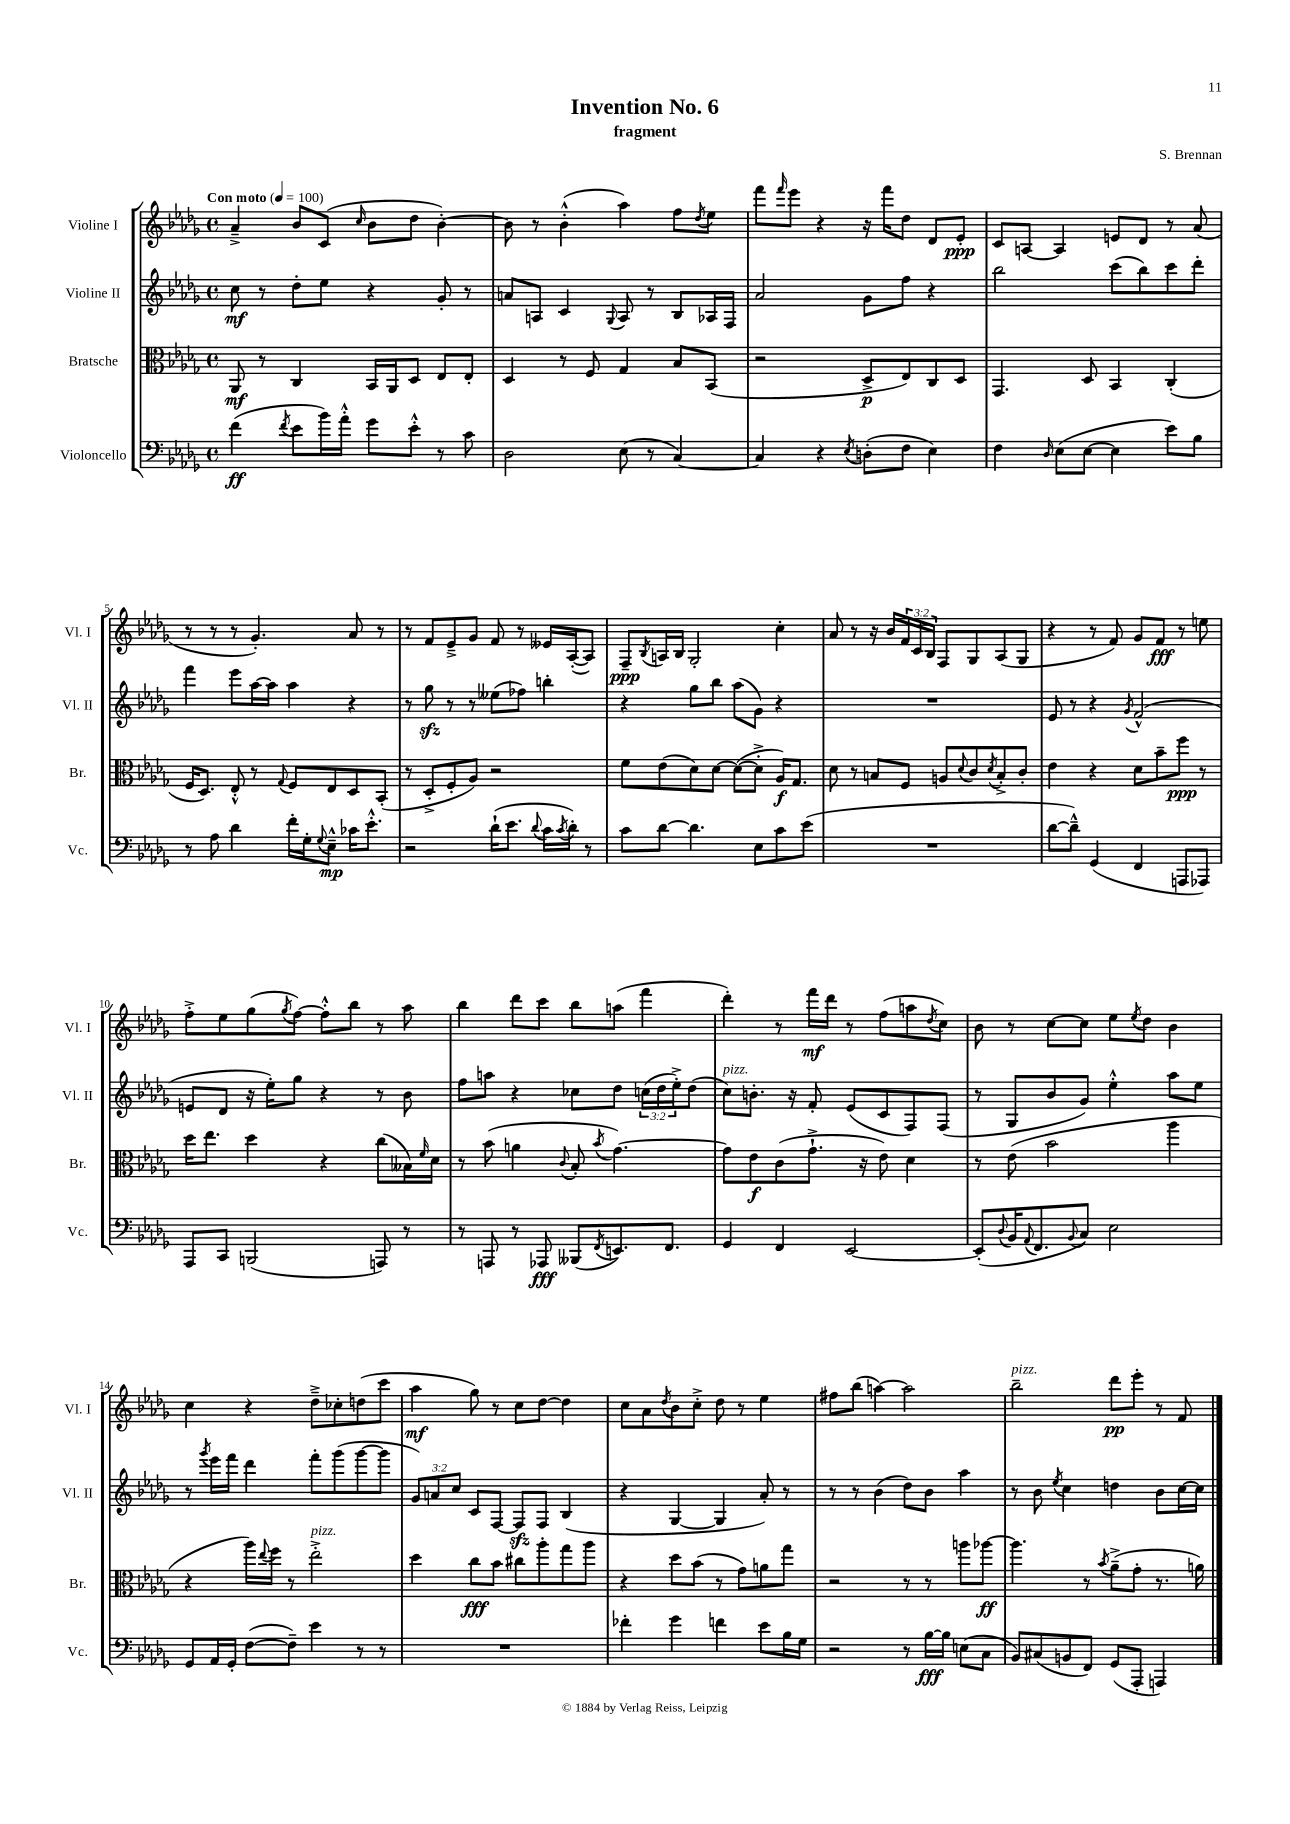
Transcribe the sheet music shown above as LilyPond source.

\header { title = "Invention No. 6" composer = "S. Brennan" subtitle = "fragment" }
<<
\new StaffGroup <<
\new Staff = "s0" \with { instrumentName = "Violine I" shortInstrumentName = "Vl. I" } {
    \clef treble \key des \major \defaultTimeSignature \time 4/4 \override Staff.TupletNumber.text = #tuplet-number::calc-fraction-text \tempo "Con moto" 4 = 100
    aes'4---> bes'8 c'8( \grace { c''16 } bes'8 des''8 bes'4~-.) |
    bes'8 r8 bes'4-.-^( aes''4) f''8 \acciaccatura { des''8 } ees''8 |
    f'''8 \grace { f'''16 } ees'''8 r4 r16 f'''16 des''8 des'8 ees'8-.\ppp |
    c'8 a8~ a4 e'8 des'8 r8 aes'8( |
    r8 r8 r8 ges'4.-.) aes'8 r8 |
    r8 f'8 ees'8---> ges'8 f'8 r8 eeses'16 aes16~-.( aes8) |
    f8--\ppp \acciaccatura { bes8 } a16 bes16 ges2-. c''4-. |
    aes'8 r8 r16 bes'16 \tuplet 3/2 { f'16 c'16 bes16 } f8 ges8 aes8( ges8 |
    r4 r8 f'8) ges'8 f'8\fff r8 e''8 |
    f''8-.-> ees''8 ges''8( \acciaccatura { ges''8 } f''8~) f''8-.-^ bes''8 r8 aes''8 |
    bes''4 des'''8 c'''8 bes''8 a''8( f'''4 |
    des'''4-.) r8 f'''16\mf des'''16 r8 f''8( a''8 \acciaccatura { des''8 } c''8) |
    bes'8 r8 c''8~ c''8 ees''8 \acciaccatura { ees''8 } des''8 bes'4 |
    c''4 r4 des''8---> ces''8-. d''8( c'''8 |
    aes''4\mf ges''8) r8 c''8 des''8~ des''4 |
    c''8 aes'8 \acciaccatura { des''8 } bes'8 c''8-.-> des''8 r8 ees''4 |
    fis''8 bes''8( a''4~) a''2 |
    bes''2--^\markup { \italic "pizz." } des'''8\pp ees'''8-. r8 f'8 \bar "|." |
}
\new Staff = "s1" \with { instrumentName = "Violine II" shortInstrumentName = "Vl. II" } {
    \clef treble \key des \major \defaultTimeSignature \time 4/4 \override Staff.TupletNumber.text = #tuplet-number::calc-fraction-text
    c''8\mf r8 des''8-. ees''8 r4 ges'8-. r8 |
    a'8 a8 c'4 \appoggiatura { ges8 } a8 r8 bes8 aes16 f16 |
    aes'2 ges'8 f''8 r4 |
    bes''2 c'''8( bes''8) c'''8 des'''8-. |
    f'''4 ees'''8 aes''16~ aes''16 aes''4 r4 |
    r8 ges''8\sfz r8 r8 eeses''8( fes''8) b''4-. |
    r4 ges''8 bes''8 aes''8( ges'8) r4 |
    R1 |
    ees'8 r8 r4 \acciaccatura { ges'8 } f'2-^( |
    e'8 des'8 r16 ees''16-.) ges''8 r4 r8 bes'8 |
    f''8 a''8 r4 ces''8 des''8 \tuplet 3/2 { c''16( des''16 ees''16-.->) } des''8( |
    c''8^\markup { \italic "pizz." }) b'8.-. r16 f'8-. ees'8( c'8 f8) f8( |
    r8 ges8 bes'8 ges'8) ees''4-.-^ aes''8 ees''8 |
    r8 \acciaccatura { ges'''8 } ees'''16 f'''16 des'''4 f'''8-. ges'''8( ges'''8~ ges'''8 |
    \tuplet 3/2 { ges'8) a'8 c''8 } c'8 f8~ f8\sfz f8 bes4( |
    r4 ges4~ ges4 aes'8-.) r8 |
    r8 r8 bes'4( des''8) bes'8 aes''4 |
    r8 bes'8 \acciaccatura { ees''8 } c''4 d''4 bes'8 c''16~ c''16 \bar "|." |
}
\new Staff = "s2" \with { instrumentName = "Bratsche" shortInstrumentName = "Br." } {
    \clef alto \key des \major \defaultTimeSignature \time 4/4
    aes,8\mf r8 c4 bes,16 aes,16 des8 ees8 ees8-. |
    des4 r8 f8 ges4 bes8 bes,8( |
    r2 des8->\p ees8) c8 des8 |
    ges,4. des8 bes,4 c4-.( |
    f16 des8.) ees8-.-^ r8 \appoggiatura { ges8 } f8 ees8 des8 bes,8-.( |
    r8 des8-.-> f8-. aes8) r2 |
    f'8 ees'8( des'8) des'8~ des'8~( des'8-.-> aes16\f) ges8. |
    des'8 r8 b8 f8 a8 \appoggiatura { des'8 } c'8 \acciaccatura { des'8 } b8-.-> c'8-. |
    ees'4 r4 des'8 bes'8-- f''8\ppp r8 |
    des''16 ees''8. des''4 r4 c''8( beses16) \grace { f'16 } des'16 |
    r8 bes'8( a'4 \appoggiatura { c'8 } bes8-. \acciaccatura { bes'8 } ges'4.~) |
    ges'8 ees'8\f c'8( ges'8.-!-> r16 ees'8) des'4 |
    r8 ees'8( bes'2 aes''4 |
    r4 aes''16) \appoggiatura { ees''8 } f''16 r8 ees''2-.->^\markup { \italic "pizz." } |
    des''4 c''8\fff bes'8 cis''8 aes''8-. ges''8 aes''8 |
    r4 des''8 bes'8( r8 ges'8) a'8 ges''8 |
    r2 r8 r8 a''8 aes''8~\ff |
    aes''4. r8 \acciaccatura { bes'8 } aes'8--->( ges'8-. r8. a'16) \bar "|." |
}
\new Staff = "s3" \with { instrumentName = "Violoncello" shortInstrumentName = "Vc." } {
    \clef bass \key des \major \defaultTimeSignature \time 4/4
    f'4\ff( \acciaccatura { f'8 } ees'8 bes'16) aes'16-.-^ ges'8 ees'8-.-^ r8 c'8 |
    des2 ees8( r8 c4~) |
    c4 r4 \acciaccatura { ees8 } d8-.( f8 ees4) |
    f4 \grace { des16 } ees8( ees8~ ees4 ees'8) bes8 |
    r8 aes8 des'4 f'16-. ges16-. \appoggiatura { ges8 } ees8---^\mp ces'16 ees'8.-.-^ |
    r2 des'16-!( ees'8. \appoggiatura { des'8 } c'16 \acciaccatura { c'8 } des'16-.) r8 |
    c'8 des'8~ des'4. ees8 c'8 ees'8( |
    R1 |
    des'8~ des'8---^) ges,4( f,4 a,,8 aes,,8) |
    aes,,8 c,8 b,,2( a,,8) r8 |
    r8 a,,8 r8 aes,,8\fff beses,,8( \acciaccatura { f,8 } e,8.) f,8. |
    ges,4 f,4 ees,2~ |
    ees,8-.( \appoggiatura { des8 } bes,16 \appoggiatura { aes,8 } f,8. \appoggiatura { bes,8 } c8) ees2 |
    ges,8 aes,16 ges,16-. f8~( f8--) ees'4 r8 r8 |
    R1 |
    fes'4-. ges'4 f'4 ees'8 bes16 ges16 |
    r2 r8 bes16~\fff bes16 e8( c8 |
    bes,8) cis8( b,8 f,8) ges,8( aes,,8-. a,,4) \bar "|." |
}
>>
>>
